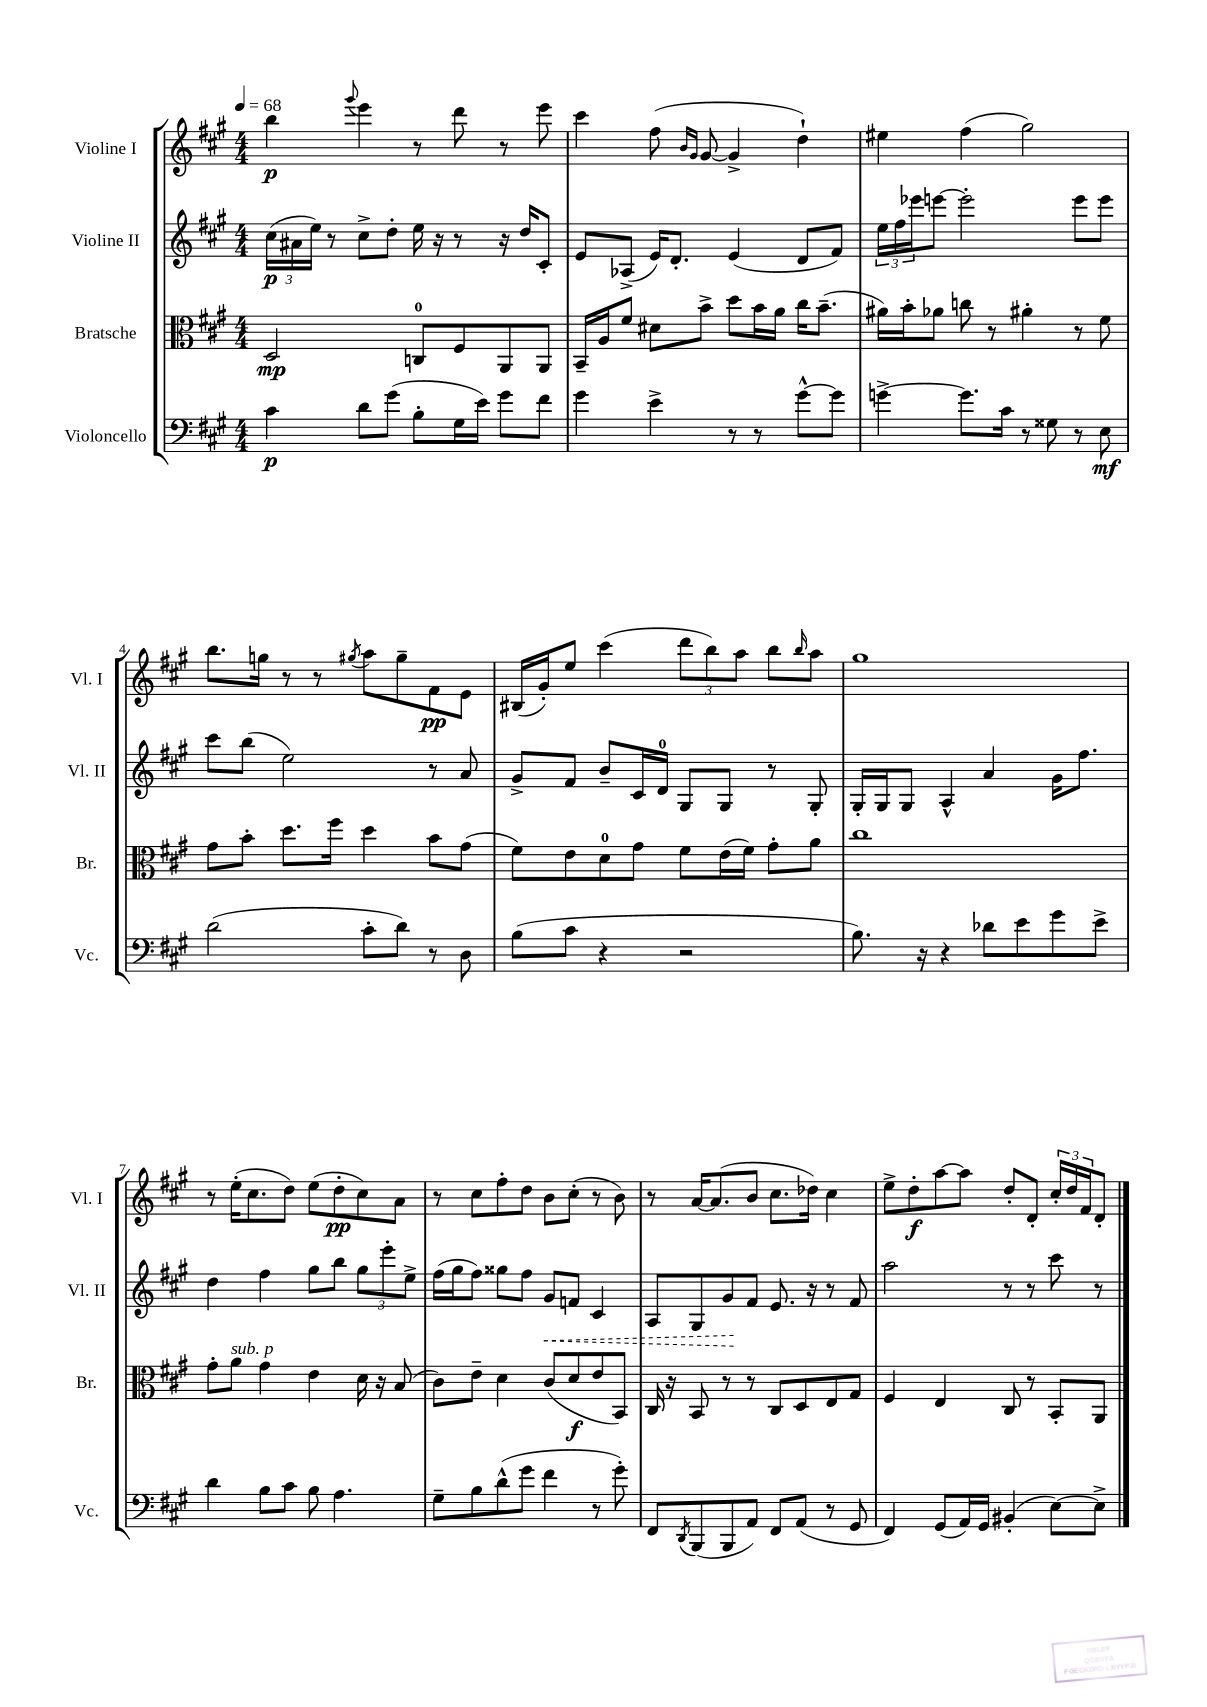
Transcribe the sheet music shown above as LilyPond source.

<<
\new StaffGroup <<
\new Staff = "s0" \with { instrumentName = "Violine I" shortInstrumentName = "Vl. I" } {
    \clef treble \key a \major \numericTimeSignature \time 4/4 \tempo 4 = 68
    b''4\p \appoggiatura { gis'''8 } e'''4 r8 d'''8 r8 e'''8 |
    cis'''4 fis''8( \grace { b'16 gis'16 } gis'8~ gis'4-> d''4-!) |
    eis''4 fis''4( gis''2) |
    b''8. g''16 r8 r8 \acciaccatura { gis''8 } a''8 gis''8-- fis'8\pp e'8 |
    bis16( gis'16-.) e''8 cis'''4( \tuplet 3/2 { d'''8 b''8) a''8 } b''8 \grace { b''16 } a''8 |
    gis''1 |
    r8 e''16-.( cis''8. d''8) e''8( d''8-.\pp cis''8) a'8 |
    r8 cis''8 fis''8-. d''8 b'8 cis''8-.( r8 b'8) |
    r8 a'16~ a'8.( b'8 cis''8. des''16) cis''4 |
    e''8-> d''8-.\f a''8~ a''8 d''8-. d'8-. \tuplet 3/2 { cis''16-. d''16 fis'16 } d'8-. \bar "|." |
}
\new Staff = "s1" \with { instrumentName = "Violine II" shortInstrumentName = "Vl. II" } {
    \clef treble \key a \major \numericTimeSignature \time 4/4
    \tuplet 3/2 { cis''16\p( ais'16 e''16) } r8 cis''8-> d''8-. e''16 r16 r8 r16 d''16 cis'8-. |
    e'8 aes8->( e'16) d'8.-. e'4( d'8 fis'8) |
    \tuplet 3/2 { e''16 fis''16 ees'''16 } e'''8~ e'''2-. e'''8 e'''8 |
    cis'''8 b''8( e''2) r8 a'8 |
    gis'8-> fis'8 b'8-- cis'16 d'16-0 gis8 gis8 r8 gis8-. |
    gis16-. gis16 gis8 a4-^ a'4 gis'16 fis''8. |
    d''4 fis''4 gis''8 b''8 \tuplet 3/2 { gis''8 e'''8-. e''8-> } |
    fis''16( gis''16 fis''8) gisis''8 fis''8 \once \override Hairpin.style = #'dashed-line gis'8\< f'8 cis'4 |
    a8 gis8 gis'8\! fis'8 e'8. r16 r8 fis'8 |
    a''2 r8 r8 cis'''8 r8 \bar "|." |
}
\new Staff = "s2" \with { instrumentName = "Bratsche" shortInstrumentName = "Br." } {
    \clef alto \key a \major \numericTimeSignature \time 4/4
    d2\mp c8-0 fis8 a,8 a,8 |
    b,16-- a16 fis'8 dis'8 b'8-> d''8 b'16 a'16 cis''16 b'8.--( |
    ais'16) b'16-. aes'8 c''8 r8 ais'4-. r8 fis'8 |
    gis'8 b'8-. d''8. fis''16 d''4 b'8 gis'8( |
    fis'8) e'8 d'8-0 gis'8 fis'8 e'16( fis'16) gis'8-. a'8 |
    cis''1 |
    gis'8-. a'8^\markup { \italic "sub. p" } gis'4 e'4 d'16 r16 b8( |
    cis'8) e'8-- d'4 cis'8( d'8\f e'8 b,8) |
    cis16 r16 b,8 r8 r8 cis8 d8 e8 gis8 |
    fis4 e4 cis8 r8 b,8-. a,8 \bar "|." |
}
\new Staff = "s3" \with { instrumentName = "Violoncello" shortInstrumentName = "Vc." } {
    \clef bass \key a \major \numericTimeSignature \time 4/4
    cis'4\p d'8 gis'8( b8-. gis16 e'16) gis'8 fis'8 |
    gis'4 e'4-> r8 r8 gis'8~-^ gis'8 |
    g'4~-> g'8. cis'16 r8 gisis8 r8 e8\mf |
    d'2( cis'8-. d'8) r8 d8 |
    b8( cis'8 r4 r2 |
    b8.) r16 r4 des'8 e'8 gis'8 e'8-> |
    d'4 b8 cis'8 b8 a4. |
    gis8-- b8 d'8-^( gis'8 fis'4 r8 gis'8-.) |
    fis,8 \acciaccatura { d,8 } b,,8( b,,8 a,8) fis,8 a,8( r8 gis,8 |
    fis,4) gis,8( a,16) gis,16 bis,4-.( e8~) e8-> \bar "|." |
}
>>
>>
